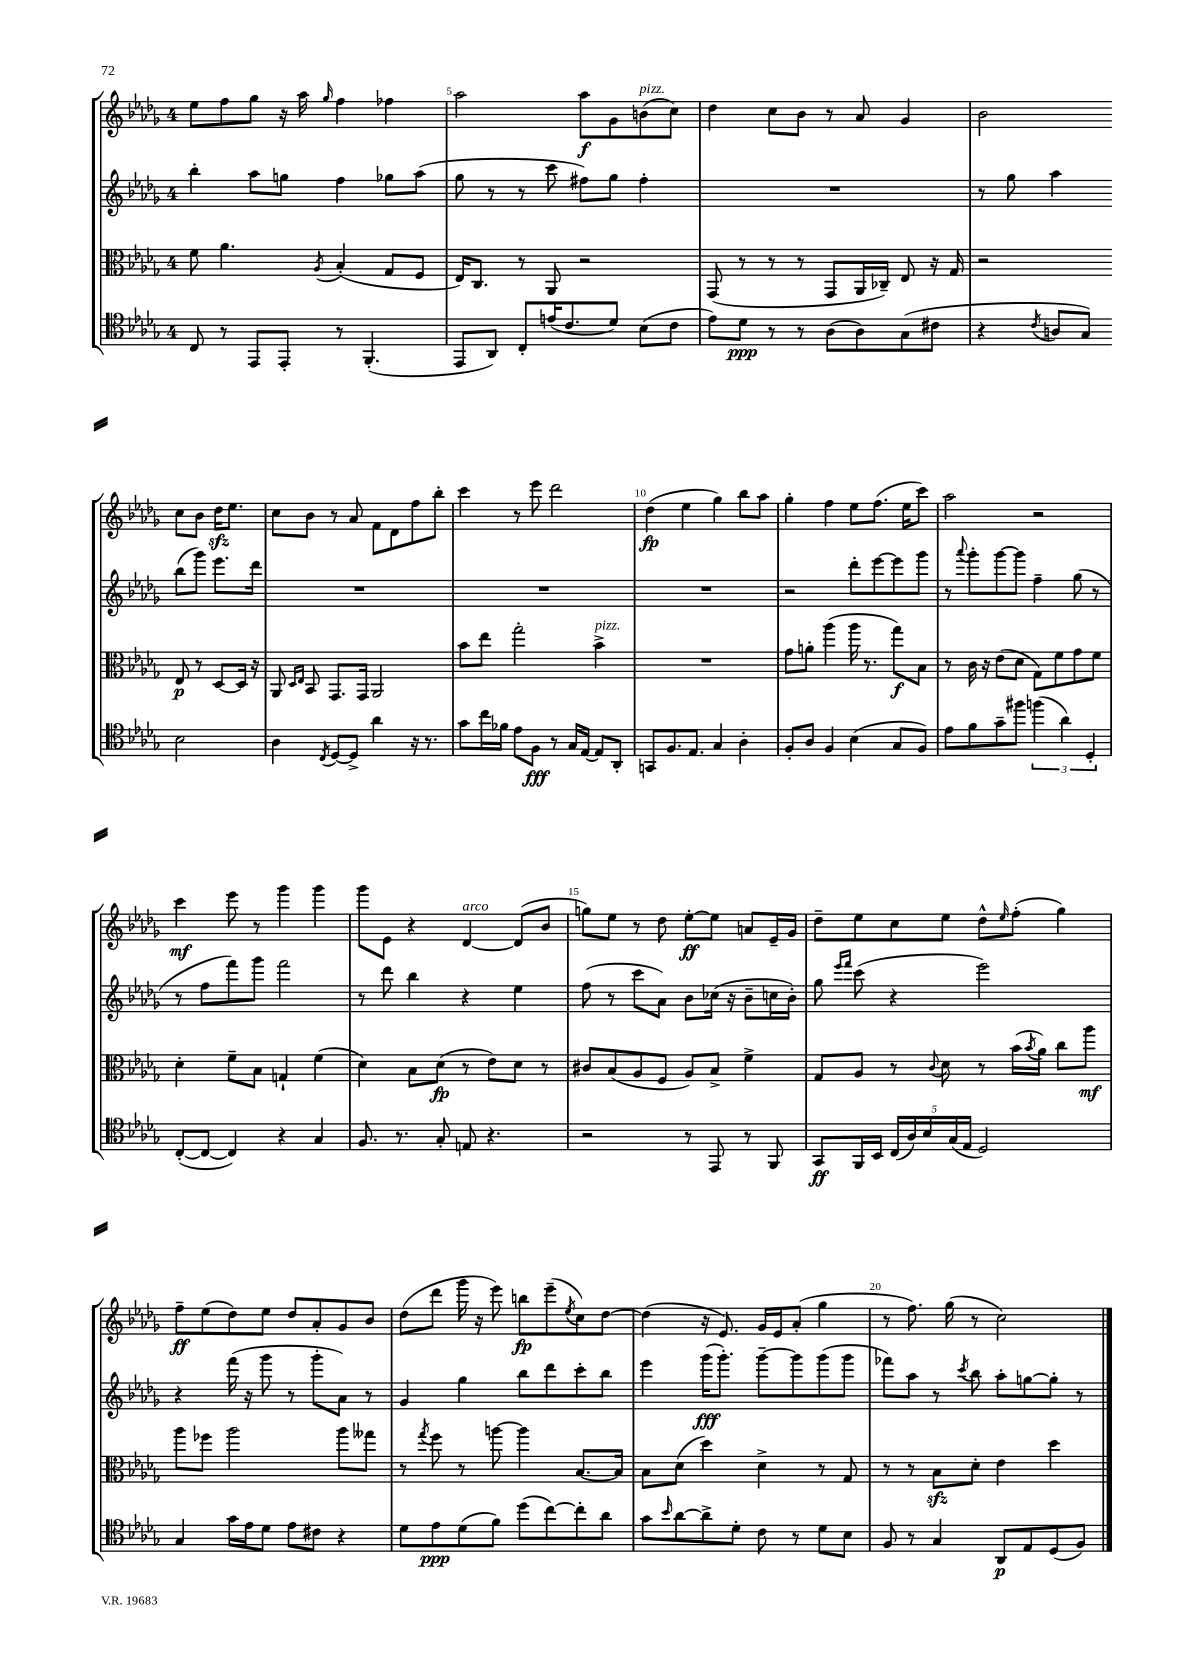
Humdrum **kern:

**kern	**kern	**kern	**kern
*staff4	*staff3	*staff2	*staff1
*clefC4	*clefC3	*clefG2	*clefG2
*k[b-e-a-d-g-]	*k[b-e-a-d-g-]	*k[b-e-a-d-g-]	*k[b-e-a-d-g-]
*M4/4	*M4/4	*M4/4	*M4/4
8C/	8f\	4bb-'\	8ee-\L
8r	4.a-\	.	8ff\
8EE-/L	.	8aa-\L	8gg-\J
8EE-'/J	.	8gg\J	16r
.	.	.	16aa-\
.	8qA-/	.	16qqgg-/
8r	(4B-'/	4ff\	4ff\
(4.FF'/	.	.	.
.	8G-/L	8gg-\L	4ff-\
.	8F/J	(8aa-\J	.
=	=	=	=
8EE-/L	16E-/LK)	8gg-\	2aa-\
.	8.C/J	.	.
8AA-/J)	.	8r	.
8C'/L	8r	8r	.
(16e/K	8AA-/	8ccc\	.
8.c/	.	.	.
.	2r	8ff#\L)	8aa-\L
8d-/J)	.	8gg-\J	8g-\
(8B-\L	.	4ff#'\	(8b\
8c\J	.	.	8cc\J)
=	=	=	=
8e-\L)	(8GG-/	1r	4dd-\
8d-\J	8r	.	.
8r	8r	.	8cc\L
8r	8r	.	8b-\J
(8A-\L	8GG-/L	.	8r
8A-\)	16AA-/L	.	8a-/
.	16C-~/JJ)	.	.
(8G-\	8E-/	.	4g-/
8c#\J	16r	.	.
.	16G-/	.	.
=	=	=	=
4r	2r	8r	2b-\
.	.	8gg-\	.
8qc/	.	.	.
8A/L	.	4aa-\	.
8G-/J)	.	.	.
2B-\	8E-/	(8bb-\L	8cc\L
.	8r	8ggg-\J)	8b-\J
.	[8D-/L	8.eee-\L	16dd-\LK
.	.	.	8.ee-\J
.	16D-/]Jk	.	.
.	16r	16ddd-\Jk	.
=	=	=	=
4A-\	8AA-/	1r	8cc\L
.	16qqD-/LL	.	.
.	16qqE-/JJ	.	.
.	8BB-/	.	8b-\J
8qC/	.	.	.
[8D-/L	8.GG-/L	.	8r
8D-^/]J	.	.	8a-/
.	16GG-/Jk	.	.
4a-\	2AA-/	.	8f\L
.	.	.	8d-\
16r	.	.	8ff\
8.r	.	.	.
.	.	.	8bb-'\J
=	=	=	=
8g-\L	8b-\L	1r	4ccc\
16cc\L	8ee-\J	.	.
16f-\JJ	.	.	.
8e-\L	2gg-'\	.	8r
8F\J	.	.	8eee-\
8r	.	.	2ddd-\
16G-/LL	.	.	.
[16E-/JJ	.	.	.
8E-/]L	4b-^\	.	.
8AA-'/J	.	.	.
=	=	=	=
8GG/L	1r	1r	(4dd-\
8.F/	.	.	.
.	.	.	4ee-\
8.E-/J	.	.	.
4G-/	.	.	4gg-\)
4A-'\	.	.	8bb-\L
.	.	.	8aa-\J
=	=	=	=
8F'/L	8g-\L	2r	4gg-'\
8A-/J	8a'\J	.	.
4F/	(4aa-\	.	4ff\
(4B-\	16aa-\	8ddd-'\L	8ee-\L
.	8.r	.	.
.	.	[8eee-\	(8.ff\J
8G-/L	8gg-\L)	8eee-\]	.
.	.	.	16ee-\LK
8F/J)	8B-\J	8ggg-\J	8ccc\J)
=	=	=	=
8e-\L	8r	8r	2aa-\
.	.	8qqaaa-/	.
8f\	16c\	8ggg-'\L	.
.	16r	.	.
8g-~\	(8e-\L	[8ggg-\	.
8ff#\J	8d-\J	8ggg-\]J	.
(6ff\	8G-\L)	4ff~\	2r
.	8f\	.	.
6a-\)	.	.	.
.	8g-\	(8gg-\	.
6D-'/	.	.	.
.	8f\J	8r	.
=	=	=	=
([8C'/L	4d-'\	8r	4ccc\
8C/_J	.	8ff\L	.
4C/])	8f~\L	8fff\)	8eee-\
.	8B-\J	8ggg-\J	8r
4r	4G`/	2fff\	4ggg-\
4G-/	(4f\	.	4ggg-\
=	=	=	=
8.F/	4d-\)	8r	8ggg-\L
.	.	8ddd-\	8e-\J
8.r	.	.	.
.	8B-\L	4bb-\	4r
8G-'/	(8d-\J	.	.
8E/	8r	4r	[4d-/
4.r	8e-\L)	.	.
.	8d-\J	4ee-\	(8d-/]L
.	8r	.	8b-/J
=	=	=	=
2r	8c#/L	(8ff\	8gg\L)
.	(8B-/	8r	8ee-\J
.	8A-/	8ccc\L	8r
.	8F/J	8a-\J)	8dd-\
8r	8A-/L)	8b-\L	[8ee-'\L
8EE-/	8B-^/J	(16cc-\Jk	8ee-\]J
.	.	16r	.
8r	4f^\	8b-~\L	8a/L
8FF/	.	16cc\L	16e-~/L
.	.	16b-'\JJ)	16g-/JJ
=	=	=	=
8GG-/L	8G-/L	8gg-\	8dd-~\L
.	.	16qqeee-/LL	.
.	.	16qqfff/JJ	.
16FF/L	8A-/J	(8ccc\	8ee-\
16BB-/JJ	.	.	.
(20C/LL	8r	4r	8cc\
20A-/)	.	.	.
20B-/	.	.	.
.	8qqc/	.	.
.	8d-\	.	8ee-\J
(20G-/	.	.	.
20E-/JJ	.	.	.
2D-/)	8r	2eee-\)	8dd-^^\L
.	.	.	16qqee-/
.	(16b-\LL	.	(8ff'\J
.	8qb-/	.	.
.	16a-\JJ)	.	.
.	8cc\L	.	4gg-\)
.	8aa-\J	.	.
=	=	=	=
4G-/	8aa-\L	4r	8ff~\L
.	8ff-\J	.	(8ee-\
16g-\LL	2aa-\	(16fff\	8dd-\)
16e-\J	.	16r	.
8d-\J	.	8ggg-\	8ee-\J
8e-\L	.	8r	8dd-/L
8c#\J	.	8ggg-'\L	8a-'/
4r	8aa-\L	8a-\J)	8g-/
.	8gg--\J	8r	8b-/J
=	=	=	=
8d-\L	8r	4g-/	(8dd-\L
.	8qgg-/	.	.
8e-\	8ff\	.	8ddd-\J
(8d-\	8r	4gg-\	16ggg-\
.	.	.	16r
8f\J)	[8aa\	.	8eee-\)
(8dd-\L	4aa\]	8bb-\L	8bb\L
[8cc\)	.	8ddd-\	(8eee-~\
.	.	.	8qee-/
8cc'\]	[8.B-/L	8ccc'\	8cc\)
8a-\J	.	8bb-\J	[8dd-\J
.	16B-/]Jk	.	.
=	=	=	=
8g-\L	8B-\L	4eee-\	(4dd-\]
16qqb-/	.	.	.
[8a-\	(8d-\J	.	.
8a-^\]	4dd-\)	(16ggg-\LK	16r
.	.	8.ggg-'\J)	8.e-/)
8d-'\J	.	.	.
8c\	4d-^\	[8ggg-~\L	16g-/LL
.	.	.	16e-/J
8r	.	8ggg-\]	(8a-'/J
8d-\L	8r	(8ggg-\	4gg-\
8B-\J	8G-/	8ggg-\J	.
=	=	=	=
8F/	8r	8fff-\L)	8r
8r	8r	8aa-\J	8.ff\)
4G-/	8B-\L	8r	.
.	.	.	(16gg-\
.	.	8qccc/	.
.	8d-'\J	8bb-\	8r
8AA-/L	4e-\	8aa-'\L	2cc\)
8E-/	.	[8gg\	.
(8D-/	4dd-\	8gg'\]J	.
8F/J)	.	8r	.
==	==	==	==
*-	*-	*-	*-
